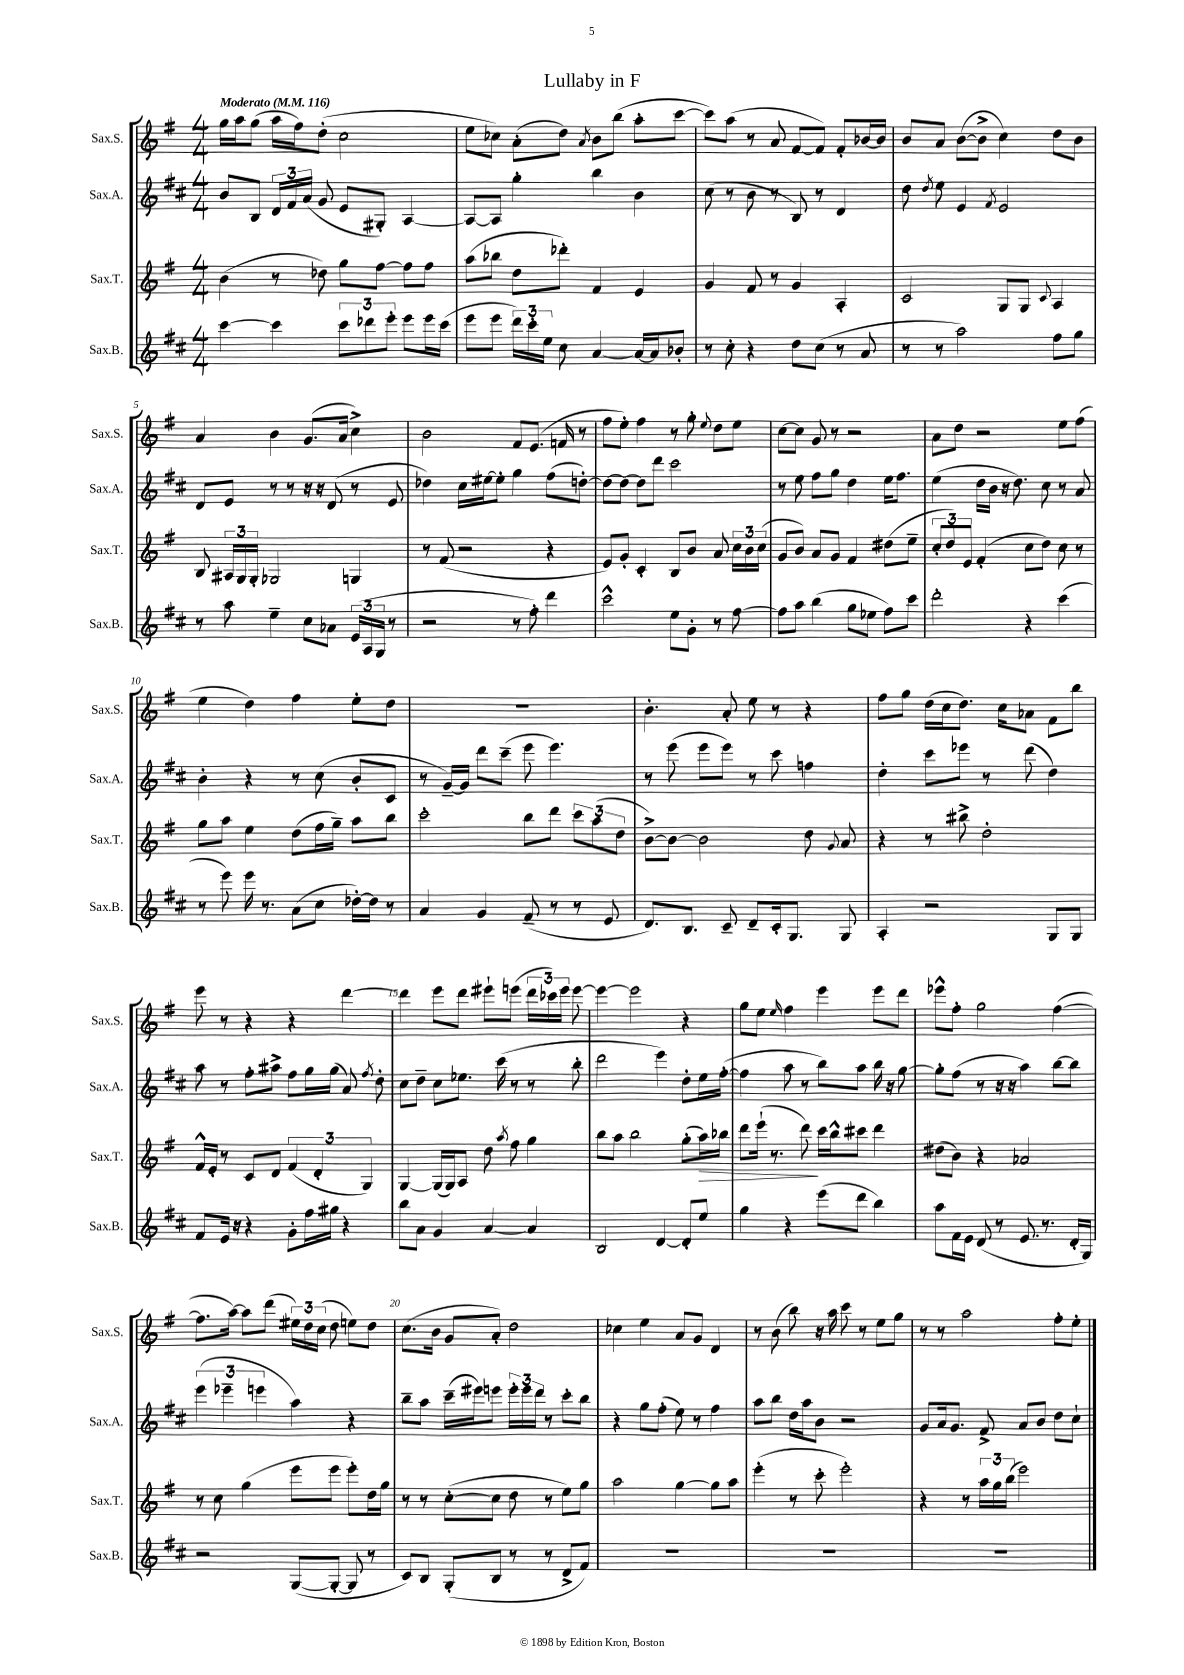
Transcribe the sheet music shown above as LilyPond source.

\header { title = "Lullaby in F" }
<<
\new StaffGroup <<
\new Staff = "s0" \with { instrumentName = "Sax.S." shortInstrumentName = "Sax.S." } {
    \clef treble \key g \major \numericTimeSignature \time 4/4 \tempo "Moderato" 4 = 116
    \autoBeamOff g''16[ a''16 g''8]( a''16[ fis''16) d''8]-.( c''2 |
    e''8[ ces''8]) a'8[-.( d''8]) \acciaccatura { a'8 } b'8[ b''8]( a''8[-. c'''8]~ |
    c'''8[) a''8]( r8 a'8 fis'8[~ fis'8]) fis'8[-. bes'16~ bes'16] |
    b'8[ a'8] b'8[~( b'8]-> c''4) d''8[ b'8] |
    a'4 b'4 g'8.[( a'16] c''4->) |
    b'2 fis'8[ e'8.]( f'16 r8 |
    fis''8[ e''8]-.) fis''4 r8 g''8-. \appoggiatura { e''8 } d''8[ e''8] |
    c''8[~ c''8] g'8 r8 r2 |
    a'8[ d''8] r2 e''8[ fis''8]( |
    e''4 d''4) fis''4 e''8[-. d''8] |
    R1 |
    b'4.-. a'8-. e''8 r8 r4 |
    fis''8[ g''8] d''16[( c''16 d''8.]) c''16[ aes'8] fis'8[ b''8] |
    e'''8 r8 r4 r4 d'''4~ |
    d'''4 e'''8[ d'''8] eis'''8[-! e'''8]( \tuplet 3/2 { d'''16[ ces'''16) e'''16] } e'''8~ |
    e'''4~ e'''2 r4 |
    g''8[ e''8] \grace { e''16 } fis''4 e'''4 e'''8[ d'''8] |
    ees'''8[-^ fis''8]-. g''2 fis''4~( |
    fis''8.[ a''16]~) a''8[ d'''8]( \tuplet 3/2 { eis''16[) d''16 c''16]( } d''8 e''8[) d''8] |
    c''8.[( b'16] g'8[ a'8]-.) d''2 |
    ces''4 e''4 a'8[ g'8] d'4 |
    r8 b'8( b''8) r16 a''16 c'''8 r8 e''8[ g''8] |
    r8 r8 a''2 fis''8[-. e''8]-. \bar "|." |
}
\new Staff = "s1" \with { instrumentName = "Sax.A." shortInstrumentName = "Sax.A." } {
    \clef treble \key d \major \numericTimeSignature \time 4/4
    \autoBeamOff b'8[ b8] \tuplet 3/2 { d'16[ fis'16 a'16]( } g'8 e'8[ gis8]-.) a4~ |
    a8[~ a8] g''4-. b''4 b'4 |
    cis''8( r8 b'8 r8 b8) r8 d'4 |
    d''8 \acciaccatura { d''8 } e''8 e'4 \acciaccatura { fis'8 } e'2 |
    d'8[ e'8] r8 r8 r16 r16 d'8( r8 e'8 |
    des''4) cis''16[ eis''16~ eis''8]-. g''4 fis''8[( d''8]~-.) |
    d''8[~ d''8]~ d''8[ d'''8] cis'''2 |
    r8 e''8 fis''8[ g''8] d''4 e''16[ fis''8.] |
    e''4( d''16[ b'16] r16 d''8.) cis''8 r8 a'8 |
    b'4-. r4 r8 cis''8( b'8[-. cis'8] |
    r8 g'16[~--) g'16] d'''8[ cis'''8]--( e'''8 e'''4.) |
    r8 e'''8( e'''8[ e'''8]) r8 cis'''8 f''4 |
    d''4-. cis'''8[ ees'''8] r8 d'''8( d''4) |
    a''8 r8 fis''8[-. ais''8]-> fis''8[ g''16 g''16]( a'8) \acciaccatura { fis''8 } d''8-. |
    cis''8[ d''8]-- cis''8[ ees''8.] cis'''16( r8 r8 b''8-. |
    d'''2 e'''4) d''8[-. e''16 fis''16]~-.( |
    fis''4 a''8 r8 b''8[) a''8] b''16 r16 g''8~ |
    g''8[-. fis''8]( r8 r16 r16 a''4) b''8[~ b''8] |
    \tuplet 3/2 { e'''4( ees'''4-- e'''4 } a''4) r4 |
    b''8[-- a''8] cis'''16[--( eis'''16) e'''8] \tuplet 3/2 { e'''16[-. e'''16 d'''16] } r8 cis'''8[-. b''8] |
    r4 g''8[ fis''8]-.( e''8) r8 fis''4 |
    a''8[ b''8] d''16[ a''16 b'8] r2 |
    g'8[ a'16 g'8.] fis'8-> a'8[ b'8] d''8[ cis''8]-! \bar "|." |
}
\new Staff = "s2" \with { instrumentName = "Sax.T." shortInstrumentName = "Sax.T." } {
    \clef treble \key g \major \numericTimeSignature \time 4/4
    \autoBeamOff b'4( r8 des''8) g''8[ fis''8]~ fis''8[ fis''8] |
    a''8[( bes''8] d''8[ des'''8]-.) fis'4 e'4 |
    g'4 fis'8 r8 g'4 a4-. |
    c'2 g8[ g8] \appoggiatura { c'8 } a4 |
    b8 \tuplet 3/2 { ais16[ g16 g16]-. } ges2 g4 |
    r8 fis'8( r2 r4 |
    e'8[) g'8]-. c'4-. b8[ b'8] a'8 \tuplet 3/2 { c''16[ b'16 c''16]( } |
    g'8[ b'8]) a'8[ g'8] fis'4 dis''8[( e''8]-- |
    \tuplet 3/2 { c''8[-. d''8) e'8] } fis'4-.( c''8[ d''8]) c''8 r8 |
    g''8[ a''8] e''4 d''8[( fis''16 g''16]--) a''8[ b''8] |
    c'''2-. b''8[ d'''8] \tuplet 3/2 { c'''8[ a''8( d''8] } |
    b'8[~->) b'8]~ b'2 d''8 \appoggiatura { g'8 } a'8 |
    r4 r8 bis''8-> d''2-. |
    fis'16[-^ e'16]-. r8 c'8[ d'8] \tuplet 3/2 { fis'4( d'4-. g4) } |
    g4~ g16[( g16) a8] d''8 \acciaccatura { a''8 } fis''8 g''4 |
    b''8[ a''8] b''2 g''8[-.( a''16\>) bes''16] |
    d'''8[ e'''16]-!( r8. d'''8\!) c'''16[ b''16-^ cis'''8] d'''4 |
    dis''8[( b'8]) r4 aes'2 |
    r8 c''8 g''4( e'''8[ e'''8] e'''8[-.) d''16 g''16] |
    r8 r8 c''8[~-.( c''8] d''8 r8 e''8[) g''8] |
    a''2 g''4~ g''8[ a''8] |
    e'''4-.( r8 c'''8-. e'''2-.) |
    r4 r8 \tuplet 3/2 { a''16[ g''16 b''16]( } e'''2) \bar "|." |
}
\new Staff = "s3" \with { instrumentName = "Sax.B." shortInstrumentName = "Sax.B." } {
    \clef treble \key d \major \numericTimeSignature \time 4/4
    \autoBeamOff cis'''4~ cis'''4 \tuplet 3/2 { cis'''8[ des'''8 e'''8]-. } e'''8[ e'''16 cis'''16]( |
    e'''8[ e'''8] \tuplet 3/2 { d'''16[) cis'''16-. e''16] } cis''8 a'4~ a'16[~ a'16 bes'8]-. |
    r8 cis''8-. r4 d''8[ cis''8]( r8 a'8 |
    r8 r8 a''2) fis''8[ g''8] |
    r8 a''8 e''4-- cis''8[ aes'8] \tuplet 3/2 { e'16[( a16 g16] } r8 |
    r2 r8 fis''8-.) d'''4 |
    cis'''2-^ e''8[ g'8]-. r8 fis''8~ |
    fis''8[ a''8] b''4( g''8[ ees''8] fis''8[) cis'''8] |
    d'''2-. r4 cis'''4( |
    r8 e'''8) e'''16 r8. a'8[( cis''8] des''16[~-.) des''16] r8 |
    a'4 g'4 fis'8--( r8 r8 e'8 |
    d'8.[) b8.] cis'8-- d'8[-- cis'16-. g8.] g8 |
    a4-. r2 g8[ g8] |
    fis'8[ e'16] r16 r4 g'8[-. fis''16 gis''16] r4 |
    b''8[ a'8] g'4 a'4~ a'4 |
    b2 d'4~ d'8[-. e''8] |
    g''4 r4 e'''8[( d'''8] b''4) |
    a''8[ fis'16 e'16] d'8( r8 e'8. r8. d'16[-. g16]) |
    r2 g8[~( g8]~-. g8 r8 |
    cis'8[) b8] g8[-.( b8] r8 r8 d'8[-> fis'8]) |
    R1 |
    R1 |
    R1 \bar "|." |
}
>>
>>
\layout { \context { \Score \override BarNumber.break-visibility = ##(#f #t #t) barNumberVisibility = #(every-nth-bar-number-visible 5) } }
